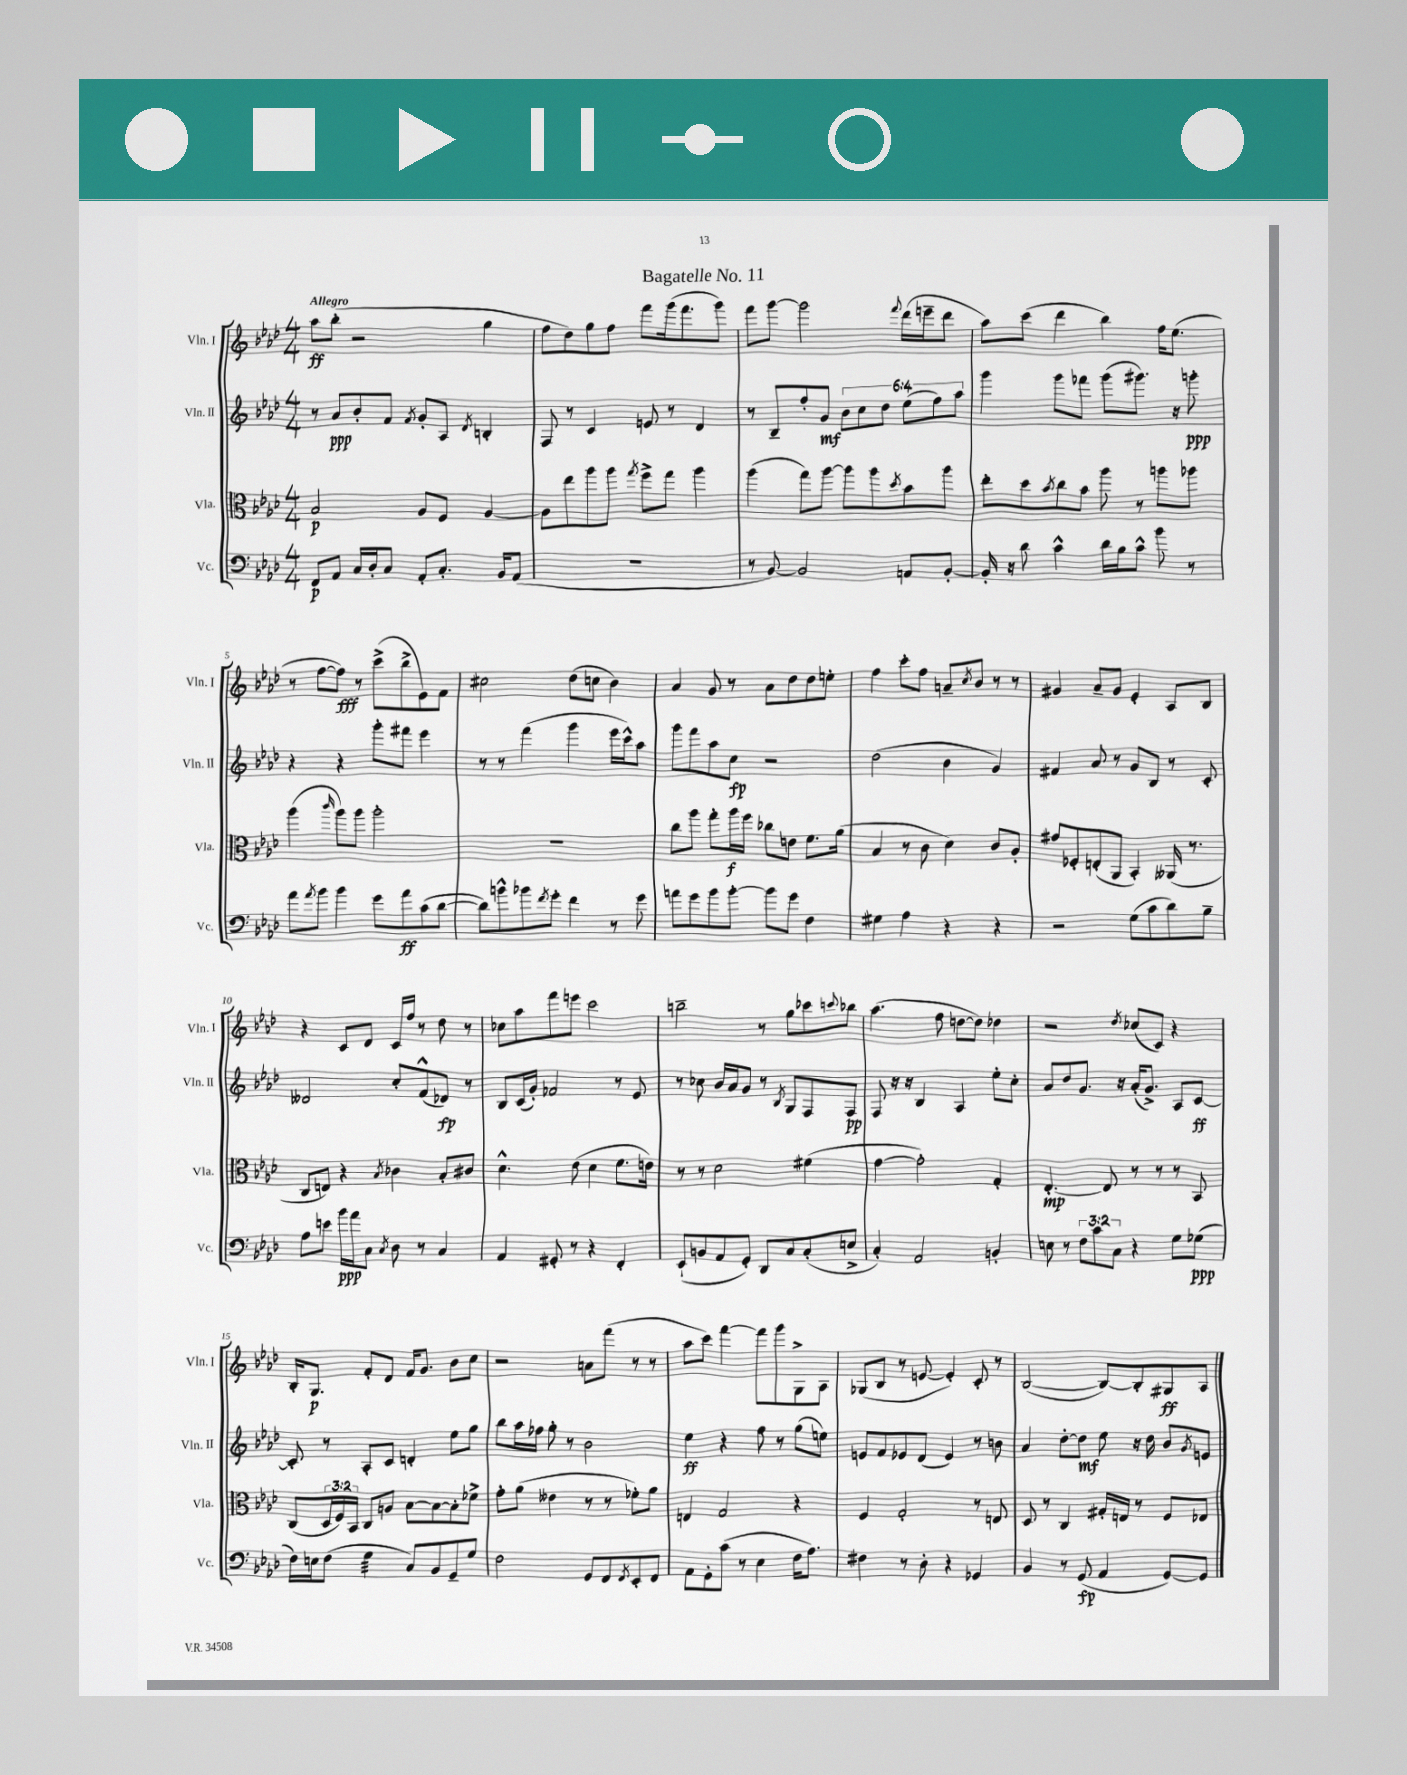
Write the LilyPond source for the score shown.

\header { title = "Bagatelle No. 11" }
<<
\new StaffGroup <<
\new Staff = "s0" \with { instrumentName = "Vln. I" shortInstrumentName = "Vln. I" } {
    \clef treble \key aes \major \numericTimeSignature \time 4/4 \tempo "Allegro"
    aes''8\ff bes''8-.( r2 g''4 |
    f''8 des''8) g''8 f''8 f'''8 g'''16( f'''8. g'''8) |
    f'''8 g'''8~ g'''2 \appoggiatura { f'''8 } des'''16( e'''16-- des'''8 |
    aes''8) c'''8( des'''4 bes''4) f''16 ees''8.( |
    r8 f''8~ f''8\fff) r8 c'''8->( bes''8-> ees'8) f'8 |
    cis''2 des''8( c''8 bes'4) |
    aes'4 g'8 r8 aes'8 des''8 des''8 e''8-. |
    f''4 c'''8-. f''8 a'8-- \acciaccatura { c''8 } bes'8 r8 r8 |
    gis'4 aes'8-- gis'8 ees'4-. aes8 bes8 |
    r4 c'8 des'8 c'16 f''16 r8 des''8 r8 |
    ces''8 aes''8 f'''8 e'''8 c'''2 |
    b''2-- r8 g''8 ces'''8 \appoggiatura { c'''8 } bes''8 |
    aes''4.( f''8 d''8~ d''8) des''4 |
    r2 \acciaccatura { des''8 } ces''8( c'8) r4 |
    bes16-. g8.\p f'8-. des'8 f'16 g'8. bes'8 c''8 |
    r2 a'8 f'''8( r8 r8 |
    aes''8 c'''8) f'''4~ f'''8 g'''8 g8-> aes8 |
    ges8( bes8 r8 e'8~ e'4-.) c'8-. r8 |
    bes2~( bes8~) bes8-. gis8\ff aes8 \bar "|." |
}
\new Staff = "s1" \with { instrumentName = "Vln. II" shortInstrumentName = "Vln. II" } {
    \clef treble \key aes \major \numericTimeSignature \time 4/4 \override Staff.TupletNumber.text = #tuplet-number::calc-fraction-text
    r8 aes'8\ppp bes'8-. f'8 \acciaccatura { f'8 } g'8-. aes8 \acciaccatura { des'8 } b4-. |
    f8 r8 c'4 e'8 r8 des'4 |
    r8 bes8-- f''8-. g'8\mf \tuplet 6/4 { bes'8 c''8 des''8 ees''8( f''8) aes''8 } |
    g'''4 g'''8 fes'''8 g'''8( gis'''8.) r16 g'''8-.\ppp |
    r4 r4 g'''8-. fis'''8 ees'''4 |
    r8 r8 f'''4( g'''4 ees'''16 c'''16-^) aes''8 |
    g'''8 f'''8 aes''8 c''8\fp r2 |
    des''2( bes'4 g'4) |
    fis'4 aes'8 r8 g'8 bes8 r8 c'8-. |
    deses'2 c''8-. f'8-^( des'8\fp) r8 |
    bes8 c'16( g'16-.) fes'2 r8 ees'8 |
    r8 ces''8 bes'16 aes'16 g'8 r8 \acciaccatura { bes8 } g8 f8 f8\pp |
    f8 r16 r16 bes4 aes4 ees''8-. c''8-. |
    aes'8 des''8 g'8. r16 aes'16-.( g'8.->) aes8 c'8~\ff |
    c'8-. r8 aes8-. c'8 d'4-. ees''8 g''8 |
    bes''8 aes''16 fes''16 g''8-. r8 bes'2 |
    ees''4\ff r4 f''8 r8 g''8( e''8) |
    e'8 f'8 ees'8 des'8( ees'4) r8 b'8 |
    aes'4 des''8~-. des''8\mf ees''8 r16 des''16 bes'8 \acciaccatura { g'8 } e'8 \bar "|." |
}
\new Staff = "s2" \with { instrumentName = "Vla." shortInstrumentName = "Vla." } {
    \clef alto \key aes \major \numericTimeSignature \time 4/4 \override Staff.TupletNumber.text = #tuplet-number::calc-fraction-text
    bes2\p aes8 f8 aes4~ |
    aes8 ees''8 aes''8 aes''8 \acciaccatura { g''8 } f''8-> g''8 aes''4 |
    aes''4( g''8) aes''8~ aes''8 aes''8 \acciaccatura { des''8 } bes'8 aes''8 |
    ees''8-. des''8 \acciaccatura { bes'8 } c''8 bes'8 aes''8 r8 a''8 aes''8 |
    aes''4( \grace { c'''16 } aes''8) aes''8 aes''2-. |
    R1 |
    c''8 aes''8 g''8-. aes''16\f f''16 ces''8 e'8 f'8. aes'16( |
    bes4 r8 c'8 des'4) c'8 aes8-. |
    gis'8 fes8-. e8-.( aes,8 bes,4-.) aeses,16( r8. |
    c8 e8) r4 \acciaccatura { bes8 } ces'4 bes8-. cis'8 |
    des'4.-^ ees'8( des'4 f'8. e'16) |
    r8 r8 des'2 fis'4( |
    g'4~ g'2-.) g4-. |
    ees4.~-.\mp ees8 r8 r8 r8 bes,8 |
    c8( \tuplet 3/2 { des16 f16) bes,16 } c8 a8 bes8~ bes8~ bes8-. fes'8-> |
    g'8-. aes'8( eeses'4 r8 r8 fes'8-.) aes'8 |
    e4 g2 r4 |
    f4 g2-. r8 e8 |
    des8 r8 c4 gis16-. e16 r8 f8 ees8 \bar "|." |
}
\new Staff = "s3" \with { instrumentName = "Vc." shortInstrumentName = "Vc." } {
    \clef bass \key aes \major \numericTimeSignature \time 4/4 \override Staff.TupletNumber.text = #tuplet-number::calc-fraction-text
    f,8\p aes,8 c16 des16-. c8 aes,8-. c8.-. bes,16 aes,8( |
    R1 |
    r8 bes,8~) bes,2 a,8 bes,8~-. |
    bes,16-. r16 des'8 c'4-^ des'16 bes16 c'8-^ bes'8 r8 |
    aes'8 \acciaccatura { aes'8 } bes'8 bes'4 g'8 aes'8\ff c'8( des'8~ |
    des'8) b'8-^ bes'8 \acciaccatura { f'8 } g'8-. f'4 r8 g'8 |
    a'8 g'8 bes'8 bes'8~-. bes'8 g'8 f4 |
    gis4 aes4 r4 r4 |
    r2 g8( c'8 des'8) bes8-- |
    aes8 e'8 bes'16\ppp aes'16 c8 \acciaccatura { c8 } des8 r8 c4 |
    aes,4 gis,8-. r8 r4 f,4-. |
    ees,8-!( b,8 aes,8 g,8-.) des,8 c8 c8-.( e8-> |
    c4-.) aes,2 b,4-. |
    e8 r8 \tuplet 3/2 { f8 c'8 c8 } r4 g8 ges8\ppp( |
    f16) e16 f8( g4:32 c8) bes,8 g,8-- g8 |
    f2 g,8 f,8 \acciaccatura { f,8 } ees,8-. f,8 |
    aes,8 g,8-. c'8( r8 ees4 f16 aes8.) |
    fis4 r8 des8-. r4 ges,4 |
    bes,4 r8 g,8\fp( aes,4 g,8~) g,8 \bar "|." |
}
>>
>>
